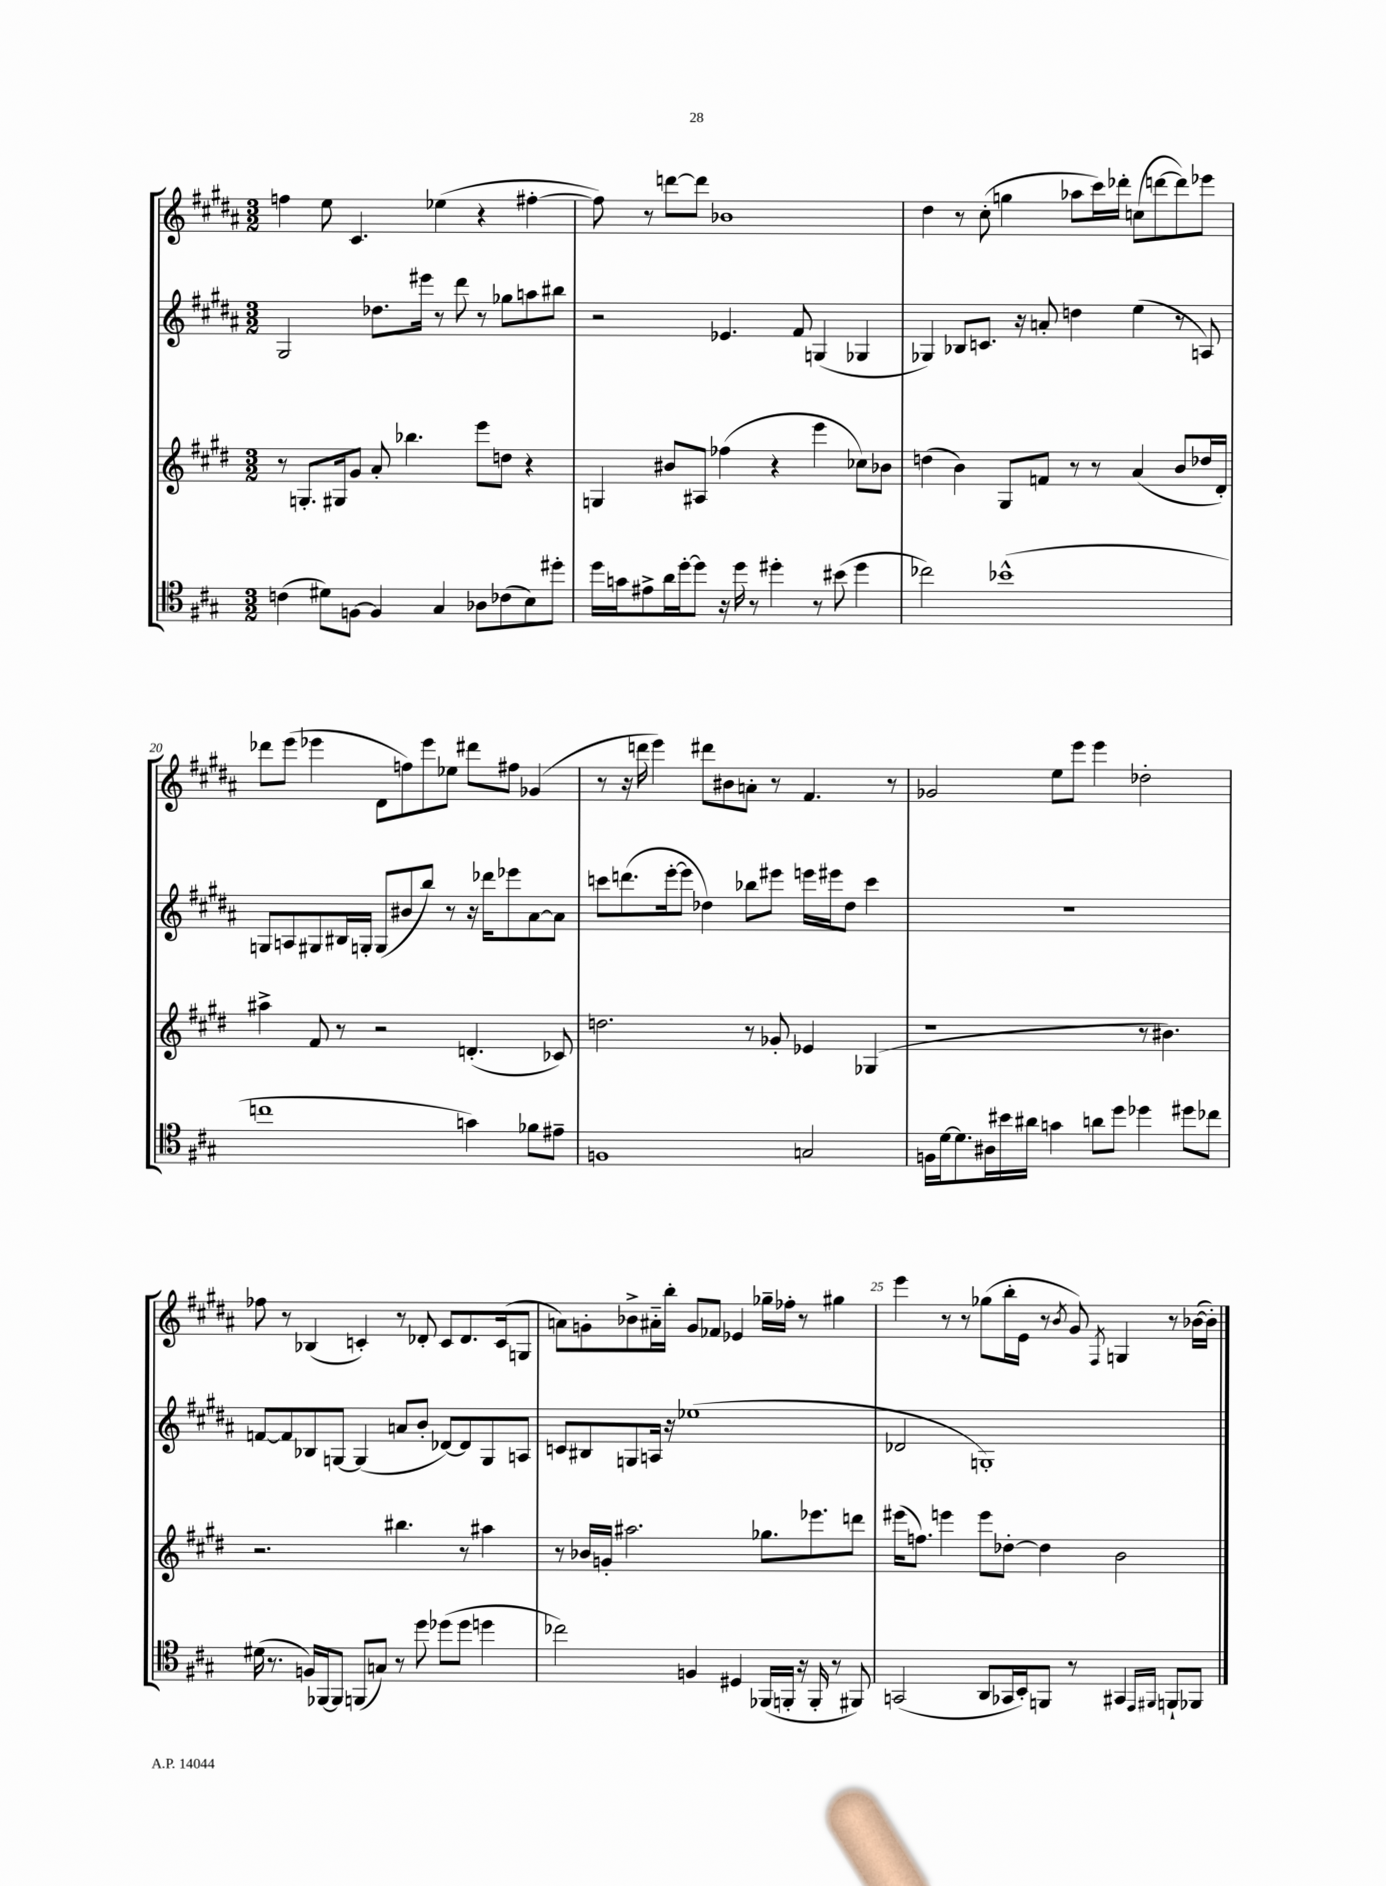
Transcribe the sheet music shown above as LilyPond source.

<<
\new StaffGroup <<
\new Staff = "s0" {
    \clef treble \key b \major \numericTimeSignature \time 3/2
    f''4 e''8 cis'4. ees''4( r4 fis''4~-. |
    fis''8) r8 d'''8~ d'''8 bes'1 |
    dis''4 r8 cis''8-.( g''4 aes''8 cis'''16) des'''16-. c''8( d'''8~ d'''8) ees'''8 |
    des'''8 e'''8( ees'''4 dis'8 f''8) ees'''8 ees''8 dis'''8 fis''8 ges'4( |
    r8 r16 d'''16 e'''4) dis'''8 bis'8 a'8-. r8 fis'4. r8 |
    ges'2 e''8 e'''8 e'''4 des''2-. |
    fes''8 r8 bes4( c'4-.) r8 des'8-. c'8 des'8. c'16( g8 |
    a'8) g'8-. bes'8-> ais'16-_ b''16-. g'8 fes'8 ees'4 ges''16-- fes''16-. r8 gis''4 |
    e'''4 r8 r8 ges''8( b''16-. e'16 r8 \acciaccatura { b'8 } gis'8) \acciaccatura { fis8 } g4 r8 bes'16~( bes'16-.) \bar "|." |
}
\new Staff = "s1" {
    \clef treble \key b \major \numericTimeSignature \time 3/2
    gis2 des''8. eis'''16 r8 dis'''8 r8 ges''8 a''8 bis''8 |
    r2 ees'4. fis'8 g4( ges4 |
    ges4) bes8 c'8. r16 a'8-. d''4 e''4( r8 a8) |
    g8 a8 gis8 bis16 g16-. g8( bis'8 b''8) r8 r16 des'''16 ees'''8 ais'8~ ais'8 |
    c'''8 d'''8.( e'''16~-. e'''8 des''4) bes''8 eis'''8 e'''16 eis'''16 des''8 c'''4 |
    R1. |
    f'8~ f'8 bes8 g8~ g4( a'8 b'8-. des'8~) des'8 g8 a8 |
    c'8 bis8 g8 a16 r16 ees''1( |
    des'2 g1-.) \bar "|." |
}
\new Staff = "s2" {
    \clef treble \key e \major \numericTimeSignature \time 3/2
    r8 g8.-. gis16 gis'8 a'8-. bes''4. e'''8 d''8 r4 |
    g4 bis'8 ais8 fes''4( r4 e'''4 ces''8) bes'8 |
    d''4( b'4) gis8 f'8 r8 r8 a'4( b'8 des''16 dis'16-.) |
    ais''4-> fis'8 r8 r2 d'4.-.( ces'8) |
    d''2. r8 ges'8-. ees'4 ges4( |
    r1 r8 bis'4.) |
    r2. bis''4. r8 ais''4 |
    r8 bes'16 g'16-. ais''2. ges''8. ees'''8. d'''8 |
    eis'''16( f''8.) e'''4 e'''8 des''8~-. des''4 b'2 \bar "|." |
}
\new Staff = "s3" {
    \clef tenor \key a \major \numericTimeSignature \time 3/2
    c'4( dis'8) f8~ f4 gis4 aes8 ces'8( b8) dis''8-. |
    d''16 g'16 eis'8-> a'16 d''16~-. d''8 r16 d''16 r8 dis''4-. r8 bis'8( dis''4 |
    ces''2) bes'1-^( |
    c''1 g'4) fes'8 eis'8-- |
    f1 g2 |
    f16 d'16~ d'8. ais16 bis'16 ais'16 g'4 a'8 d''8 des''4 dis''8 ces''8 |
    dis'16( r8. f16) fes,16~ fes,8 f,8( g8) r8 d''8 des''8( des''8 d''4 |
    ces''2) f4 dis4 fes,16( f,16-. r16 f,16-. r8 fis,8) |
    g,2( a,8 ges,16 b,16-.) f,8 r8 gis,4 \grace { e,16 fis,16 } f,8-! fes,8 \bar "|." |
}
>>
>>
\layout { \context { \Score currentBarNumber = #17 \override BarNumber.break-visibility = ##(#f #t #t) barNumberVisibility = #(every-nth-bar-number-visible 5) } }
